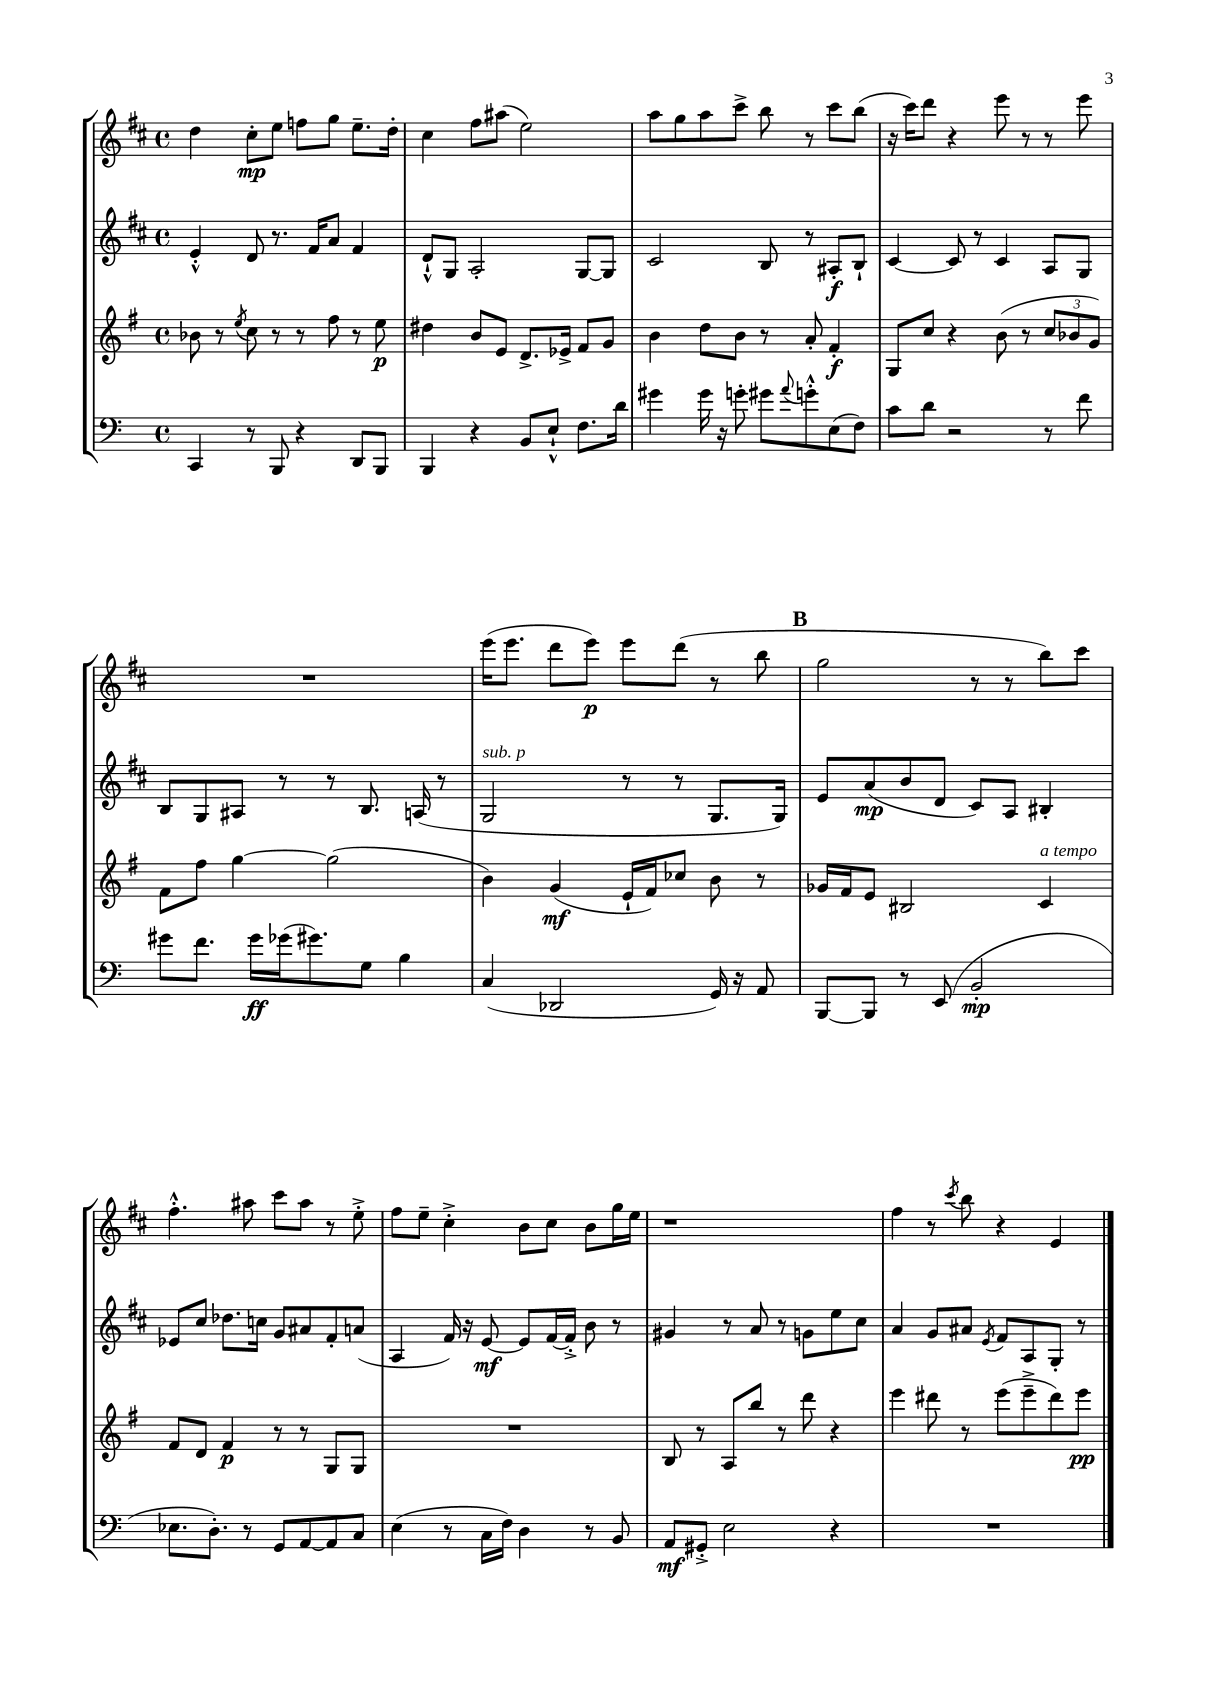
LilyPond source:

<<
\new StaffGroup <<
\new Staff = "s0" {
    \clef treble \key d \major \defaultTimeSignature \time 4/4
    d''4 cis''8-.\mp e''8 f''8 g''8 e''8.-- d''16-. |
    cis''4 fis''8 ais''8( e''2) |
    a''8 g''8 a''8 cis'''8-> b''8 r8 cis'''8 b''8( |
    r16 cis'''16) d'''8 r4 e'''8 r8 r8 e'''8 |
    R1 |
    e'''16( e'''8. d'''8 e'''8\p) e'''8 d'''8( r8 b''8 |
    \mark \markup { \bold "B" } g''2 r8 r8 b''8) cis'''8 |
    fis''4.-.-^ ais''8 cis'''8 ais''8 r8 e''8-.-> |
    fis''8 e''8-- cis''4-.-> b'8 cis''8 b'8 g''16 e''16 |
    r1 |
    fis''4 r8 \acciaccatura { cis'''8 } b''8 r4 e'4 \bar "|." |
}
\new Staff = "s1" {
    \clef treble \key d \major \defaultTimeSignature \time 4/4
    e'4-.-^ d'8 r8. fis'16 a'8 fis'4 |
    d'8-!-^ g8 a2-. g8~ g8 |
    cis'2 b8 r8 ais8-.\f b8-! |
    cis'4~ cis'8 r8 cis'4 a8 g8 |
    b8 g8 ais8 r8 r8 b8. a16( r8 |
    g2^\markup { \italic "sub. p" } r8 r8 g8. g16) |
    \mark \markup { \bold "B" } e'8 a'8\mp( b'8 d'8 cis'8) a8 bis4-. |
    ees'8 cis''8 des''8. c''16 g'8 ais'8 fis'8-. a'8( |
    a4 fis'16) r16 e'8~\mf e'8 fis'16~ fis'16-.-> b'8 r8 |
    gis'4 r8 a'8 r8 g'8 e''8 cis''8 |
    a'4 g'8 ais'8 \acciaccatura { e'8 } fis'8 a8 g8-. r8 \bar "|." |
}
\new Staff = "s2" {
    \clef treble \key g \major \defaultTimeSignature \time 4/4
    bes'8 r8 \acciaccatura { e''8 } c''8 r8 r8 fis''8 r8 e''8\p |
    dis''4 b'8 e'8 d'8.-> ees'16-> fis'8 g'8 |
    b'4 d''8 b'8 r8 a'8-. fis'4-.\f |
    g8 c''8 r4 b'8( r8 \tuplet 3/2 { c''8 bes'8 g'8) } |
    fis'8 fis''8 g''4~ g''2( |
    b'4) g'4\mf( e'16-! fis'16) ces''8 b'8 r8 |
    \mark \markup { \bold "B" } ges'16 fis'16 e'8 bis2 c'4^\markup { \italic "a tempo" } |
    fis'8 d'8 fis'4\p r8 r8 g8 g8 |
    R1 |
    b8 r8 a8 b''8 r8 d'''8 r4 |
    e'''4 dis'''8 r8 e'''8( e'''8---> dis'''8) e'''8\pp \bar "|." |
}
\new Staff = "s3" {
    \clef bass \key c \major \defaultTimeSignature \time 4/4
    c,4 r8 b,,8 r4 d,8 b,,8 |
    b,,4 r4 b,8 e8-!-^ f8. d'16 |
    gis'4 gis'16 r16 g'8-. gis'8 \appoggiatura { a'8 } g'8-.-^ e8( f8) |
    c'8 d'8 r2 r8 f'8 |
    gis'8 f'8. gis'16\ff ges'16( gis'8.) g8 b4 |
    c4( des,2 g,16) r16 a,8 |
    \mark \markup { \bold "B" } b,,8~ b,,8 r8 e,8( b,2-.\mp |
    ees8. d8.-.) r8 g,8 a,8~ a,8 c8 |
    e4( r8 c16 f16) d4 r8 b,8 |
    a,8\mf gis,8-.-> e2 r4 |
    R1 \bar "|." |
}
>>
>>
\layout { \context { \Score \remove "Bar_number_engraver" } }
